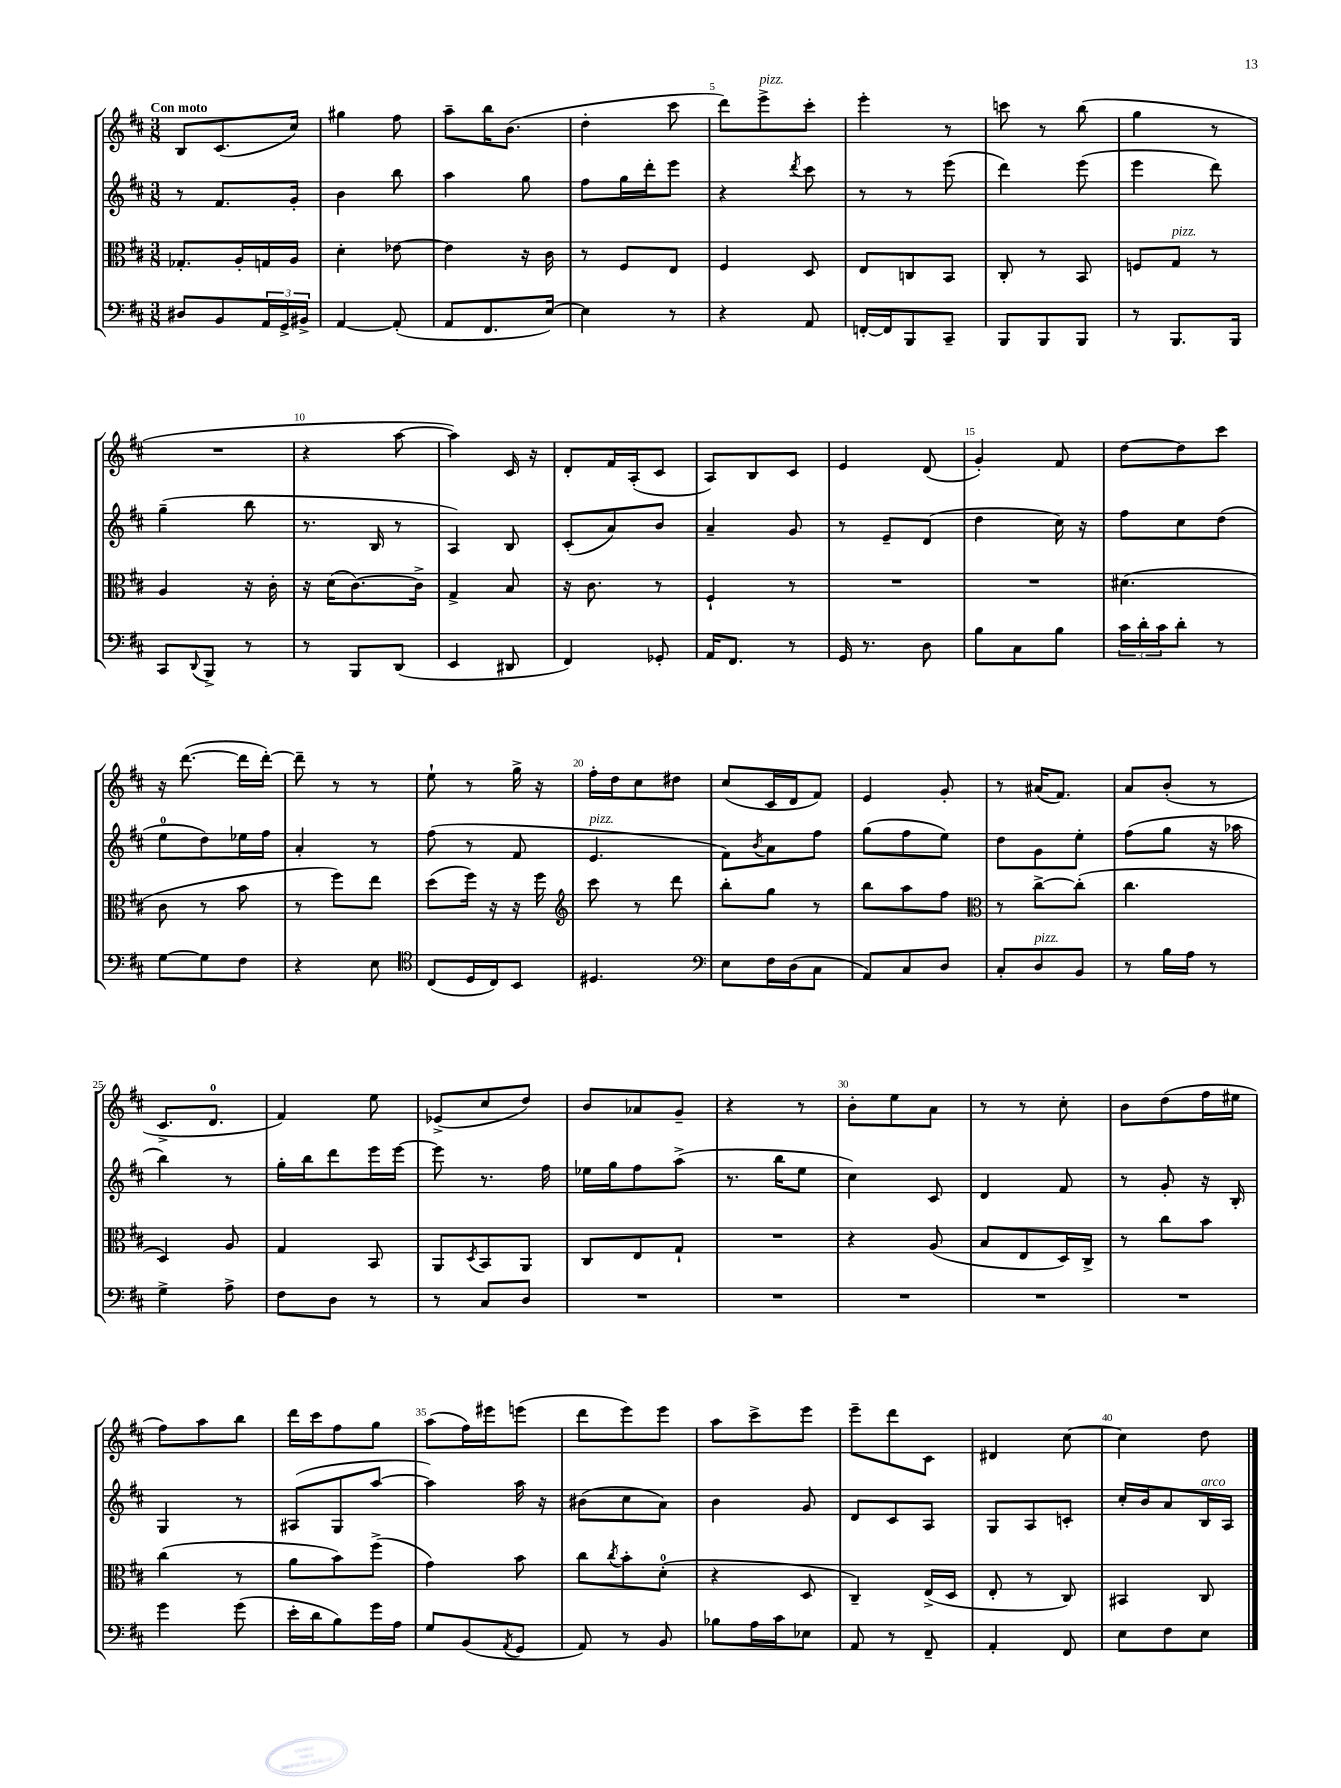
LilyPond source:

<<
\new StaffGroup <<
\new Staff = "s0" {
    \clef treble \key d \major \numericTimeSignature \time 3/8 \tempo "Con moto"
    b8 cis'8.( cis''16) |
    gis''4 fis''8 |
    a''8-- b''16 b'8.( |
    d''4-. cis'''8 |
    d'''8) e'''8->^\markup { \italic "pizz." } cis'''8-. |
    e'''4-. r8 |
    c'''8 r8 b''8( |
    g''4 r8 |
    R4. |
    r4 a''8~ |
    a''4) cis'16 r16 |
    d'8-. fis'16 a16-.( cis'8 |
    a8) b8 cis'8 |
    e'4 d'8( |
    g'4-.) fis'8 |
    d''8~ d''8 cis'''8 |
    r16 d'''8.~( d'''16 d'''16~-.) |
    d'''8-- r8 r8 |
    e''8-! r8 g''16-> r16 |
    fis''16-. d''16 cis''8 dis''8 |
    cis''8( cis'16 d'16 fis'8) |
    e'4 g'8-. |
    r8 ais'16( fis'8.) |
    a'8 b'8-.( r8 |
    cis'8.-> d'8.-0 |
    fis'4) e''8 |
    ees'8->( cis''8 d''8) |
    b'8 aes'8 g'8-- |
    r4 r8 |
    b'8-. e''8 a'8 |
    r8 r8 cis''8-. |
    b'8 d''8( fis''16 eis''16 |
    fis''8) a''8 b''8 |
    d'''16 cis'''16 fis''8 g''8 |
    a''8( fis''16) eis'''16 e'''8( |
    d'''8 e'''8) e'''8 |
    a''8 cis'''8-> e'''8 |
    e'''8-- d'''8 cis'8 |
    dis'4 cis''8~ |
    cis''4 d''8 \bar "|." |
}
\new Staff = "s1" {
    \clef treble \key d \major \numericTimeSignature \time 3/8
    r8 fis'8. g'16-. |
    b'4 b''8 |
    a''4 g''8 |
    fis''8 g''16 d'''16-. e'''8 |
    r4 \acciaccatura { d'''8 } cis'''8 |
    r8 r8 e'''8( |
    d'''4) e'''8( |
    e'''4 d'''8) |
    g''4--( b''8 |
    r8. b16 r8 |
    a4) b8 |
    cis'8-.( a'8) b'8 |
    a'4-- g'8 |
    r8 e'8-- d'8( |
    d''4 cis''16) r16 |
    fis''8 cis''8 d''8( |
    e''8-0 d''8) ees''16 fis''16 |
    a'4-. r8 |
    fis''8( r8 fis'8 |
    e'4.^\markup { \italic "pizz." } |
    fis'8) \acciaccatura { b'8 } a'8 fis''8 |
    g''8( fis''8 e''8) |
    d''8 g'8 e''8-. |
    fis''8( g''8 r16 aes''16 |
    b''4) r8 |
    g''16-. b''16 d'''8 e'''16 e'''16~ |
    e'''8 r8. fis''16 |
    ees''16 g''16 fis''8 a''8->( |
    r8. b''16 e''8 |
    cis''4) cis'8 |
    d'4 fis'8 |
    r8 g'8-. r16 b16-. |
    g4 r8 |
    ais8( g8 a''8~ |
    a''4) a''16 r16 |
    bis'8( cis''8 a'8) |
    b'4 g'8 |
    d'8 cis'8 a8 |
    g8 a8 c'8-. |
    cis''16-. b'16 a'8 b16^\markup { \italic "arco" } a16 \bar "|." |
}
\new Staff = "s2" {
    \clef alto \key d \major \numericTimeSignature \time 3/8
    ges8.-. a16-. g16 a16 |
    d'4-. ees'8~ |
    ees'4 r16 cis'16 |
    r8 fis8 e8 |
    fis4 d8 |
    e8 c8 b,8 |
    cis8-. r8 b,8 |
    f8 g8^\markup { \italic "pizz." } r8 |
    a4 r16 cis'16-. |
    r16 d'16( cis'8.~) cis'16-> |
    g4-> b8 |
    r16 cis'8. r8 |
    fis4-! r8 |
    R4. |
    R4. |
    dis'4.( |
    cis'8 r8 b'8 |
    r8 fis''8) e''8 |
    d''8( fis''16) r16 r16 fis''16 |
    \clef treble cis'''8 r8 d'''8 |
    b''8-. g''8 r8 |
    b''8 a''8 fis''8 |
    \clef alto r8 cis''8~-> cis''8-.( |
    cis''4. |
    d4) a8 |
    g4 b,8 |
    a,8 \acciaccatura { d8 } b,8 a,8 |
    cis8 e8 g8-! |
    R4. |
    r4 a8( |
    b8 e8 d16) cis16-> |
    r8 cis''8 b'8 |
    cis''4( r8 |
    a'8 b'8) fis''8->( |
    g'4) b'8 |
    cis''8 \acciaccatura { cis''8 } b'8-. d'8-0-.( |
    r4 d8 |
    cis4--) e16->( d16 |
    e8-. r8 cis8) |
    bis,4 cis8 \bar "|." |
}
\new Staff = "s3" {
    \clef bass \key d \major \numericTimeSignature \time 3/8
    dis8 b,8 \tuplet 3/2 { a,16 g,16-> bis,16-> } |
    a,4~ a,8-.( |
    a,8 fis,8. e16~) |
    e4 r8 |
    r4 a,8 |
    f,16~-. f,16 b,,8 cis,8-- |
    b,,8 b,,8 b,,8 |
    r8 b,,8. b,,16 |
    cis,8 \appoggiatura { d,8 } b,,8-> r8 |
    r8 b,,8 d,8( |
    e,4 dis,8 |
    fis,4) ges,8-. |
    a,16 fis,8. r8 |
    g,16 r8. d8 |
    b8 cis8 b8 |
    \tuplet 3/2 { cis'16 d'16-. cis'16 } d'8-. r8 |
    g8~ g8 fis8 |
    r4 e8 |
    \clef tenor cis8( d16 cis16) b,8 |
    dis4. |
    \clef bass e8 fis16 d16( cis8 |
    a,8) cis8 d8 |
    cis8-. d8^\markup { \italic "pizz." } b,8 |
    r8 b16 a16 r8 |
    g4-> a8-> |
    fis8 d8 r8 |
    r8 cis8 d8 |
    R4. |
    R4. |
    R4. |
    R4. |
    R4. |
    g'4 g'8( |
    e'16-. d'16 b8) g'16 a16 |
    g8 b,8( \acciaccatura { a,8 } g,8 |
    a,8) r8 b,8 |
    bes8 a16 cis'16 ees8 |
    a,8 r8 fis,8-- |
    a,4-. fis,8 |
    e8 fis8 e8 \bar "|." |
}
>>
>>
\layout { \context { \Score \override BarNumber.break-visibility = ##(#f #t #t) barNumberVisibility = #(every-nth-bar-number-visible 5) } }
